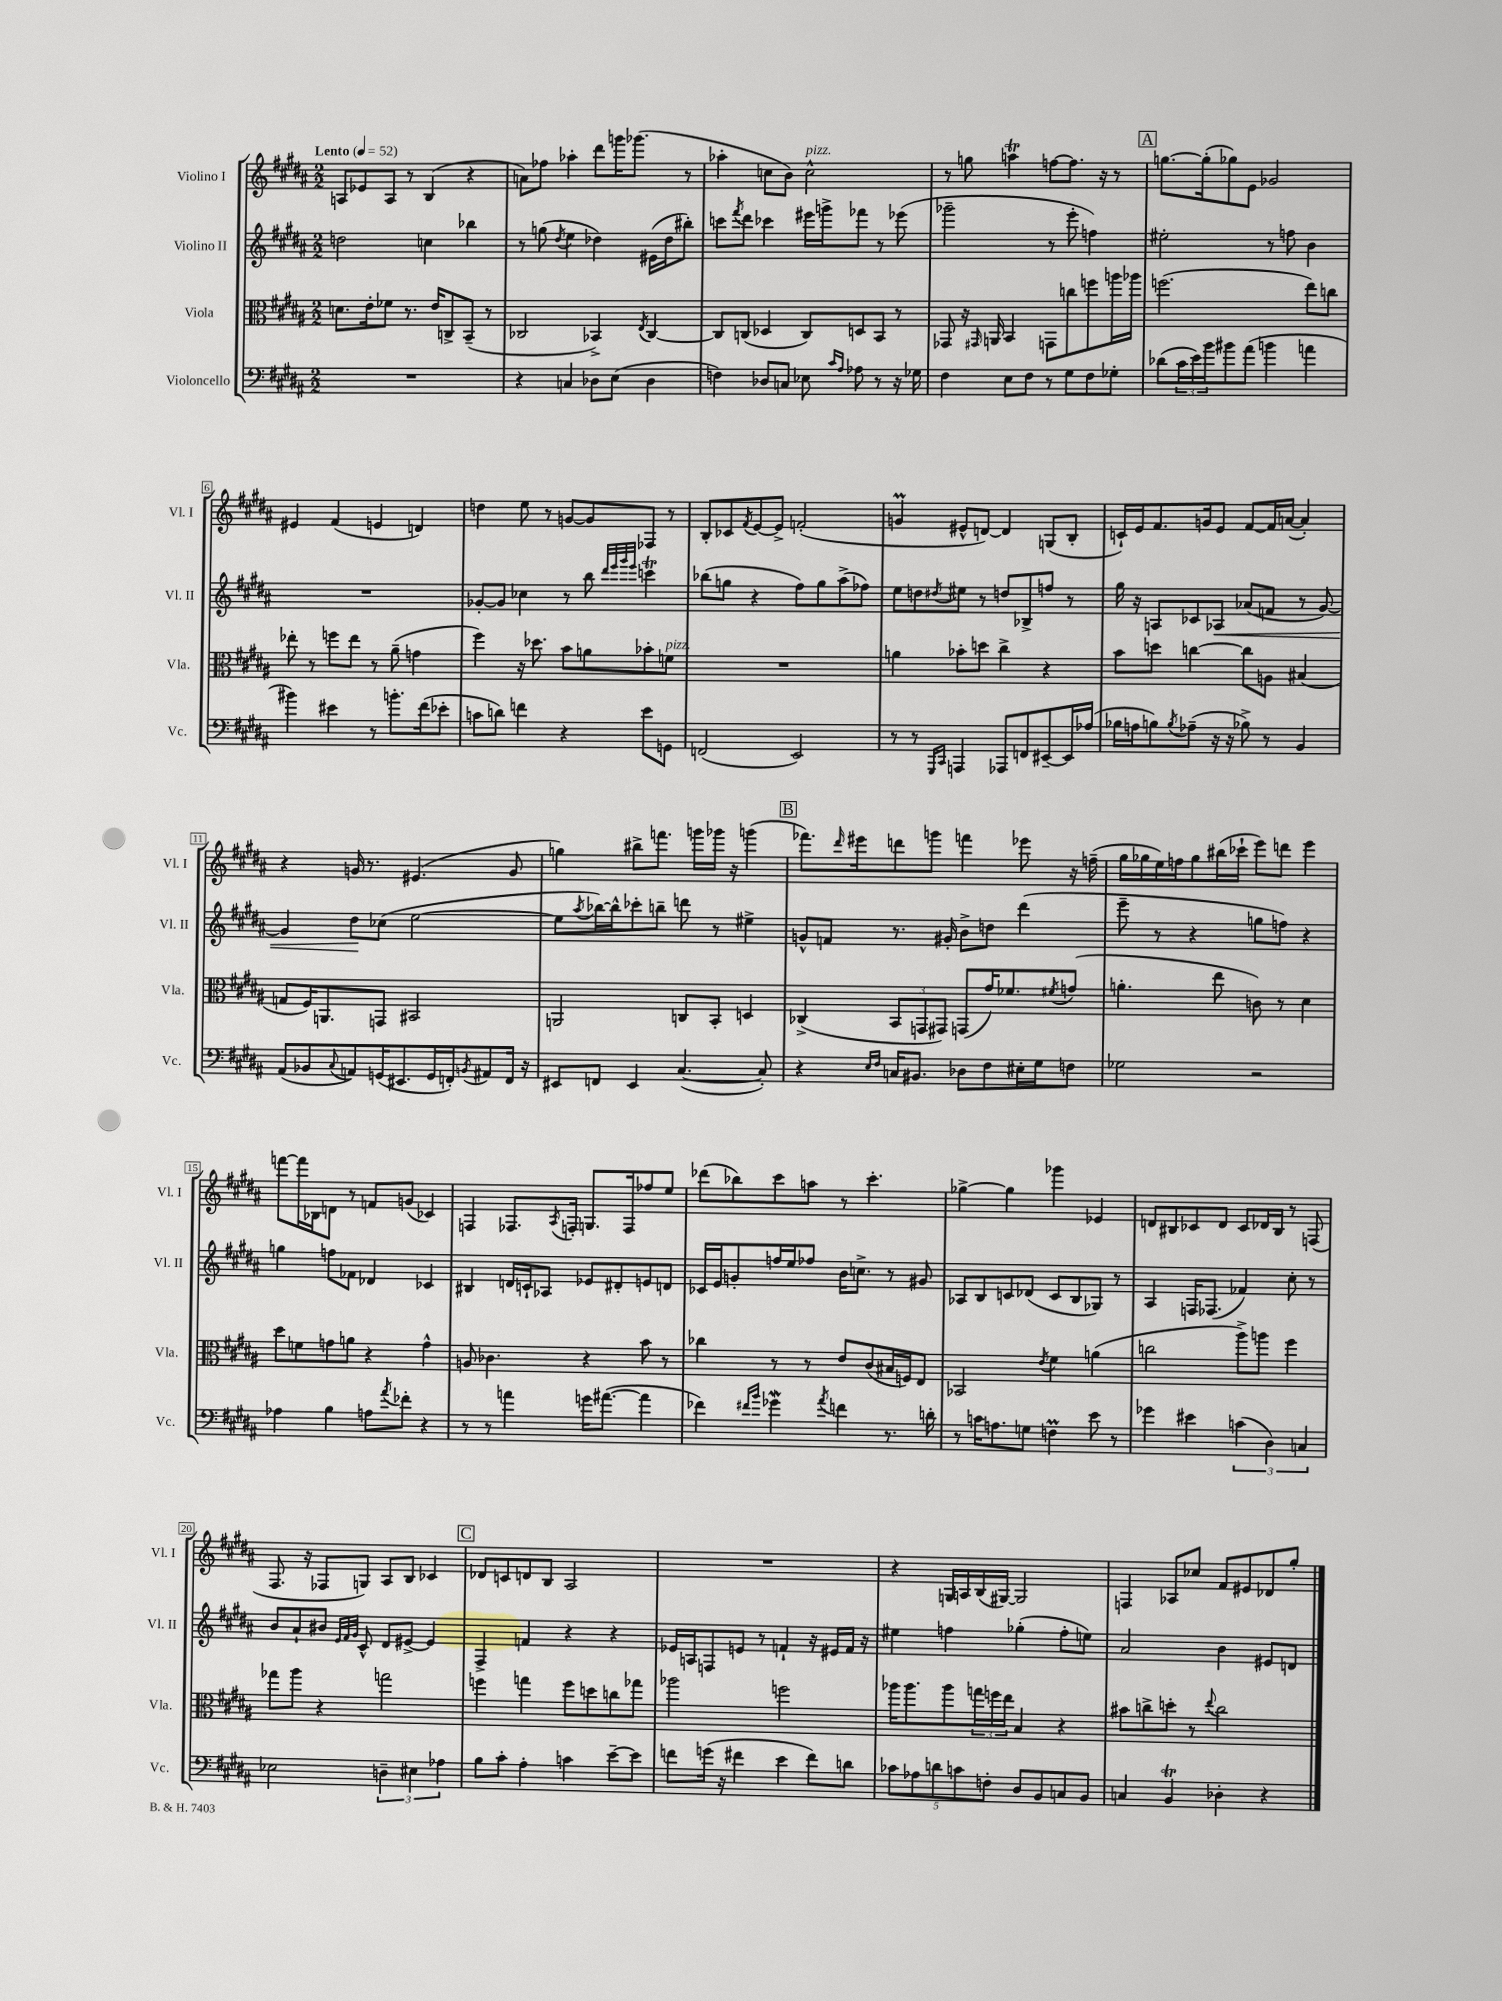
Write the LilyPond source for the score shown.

<<
\new StaffGroup <<
\new Staff = "s0" \with { instrumentName = "Violino I" shortInstrumentName = "Vl. I" } {
    \clef treble \key b \major \numericTimeSignature \time 2/2 \tempo "Lento" 4 = 52
    a8 ees'8 a8 r8 b4( r4 |
    a'8) fes''8 aes''4-. dis'''8 g'''16 ges'''8.( r8 |
    aes''4-. c''8 b'8) c''2-^^\markup { \italic "pizz." } |
    r8 g''8 a''4\trill f''8~ f''8. r16 r8 |
    \mark \markup { \box "A" } g''8.~ g''16-.( ges''8) e'8 ges'2 |
    eis'4 fis'4( e'4 d'4) |
    d''4 e''8 r8 g'8~ g'8 fes8 r8 |
    b8-. ces'8 \acciaccatura { fis'8 } e'8~ e'8-> f'2-.( |
    g'4\prall eis'8-^ d'8~) d'4 g8( b8-. |
    c'16-!) e'16 fis'8. g'16 e'8 fis'8~ fis'16 a'16~( a'4-.) |
    r4 g'16 r8. eis'4.( g'8 |
    g''4) bis''8-> f'''8. g'''16 ges'''16 r16 g'''4( |
    \mark \markup { \box "B" } fes'''8.) \grace { dis'''16 } eis'''16 d'''8 g'''8 f'''4 ees'''8 r16 f''16--( |
    gis''16 ges''16 e''16) f''16 ges''8 bis''16( ces'''16-! e'''8) d'''8 e'''4 |
    f'''8~ f'''16 bes16 d'8 r8 f'8 g'8( ces'4) |
    f4 fes8. \acciaccatura { ais8 } f16-. g8. f16 fes''8 e''8 |
    des'''8( bes''8) cis'''8 a''8 r8 cis'''4.-. |
    ges''4~-> ges''4 ges'''4 ees'4 |
    d'8 bis8 ces'8 d'8 ces'8 des'16 bis16 r8 f8( |
    fis8. r16 fes8 g8) ais8 b8 ces'4 |
    \mark \markup { \box "C" } des'8 c'8 d'8 b8 ais2 |
    R1 |
    r4 g16 a16 b16( gis16~) gis2 |
    f4 aes8 ces''8 fis'8 eis'8 des'8 gis''8-. \bar "|." |
}
\new Staff = "s1" \with { instrumentName = "Violino II" shortInstrumentName = "Vl. II" } {
    \clef treble \key b \major \numericTimeSignature \time 2/2
    d''2 c''4 bes''4 |
    r8 g''8( \acciaccatura { dis''8 } e''4 des''4) eis'16( des''16 bis''8-.) |
    c'''8 \acciaccatura { fis'''8 } dis'''8 ces'''4 eis'''16 g'''16-> fes'''8 r8 ees'''8( |
    ges'''2-- r8 e'''8-. f''4) |
    \mark \markup { \box "A" } eis''2-. r8 f''8 b'4 |
    R1 |
    ges'8~-. ges'8 ces''4 r8 b''8 \grace { dis'''32 e'''32 gis'''32 e'''32 } c'''4\trill |
    bes''8( g''8 r4 fis''8) g''8 ais''8->( fes''8) |
    e''8 d''8 \acciaccatura { dis''8 } eis''8 r8 d''8 bes8-> f''8 r8 |
    gis''16 r16 a8 ces'8 aes8\< aes'8( f'8 r8 gis'8~) |
    gis'4 dis''8\! ces''8( e''2~ |
    e''8 \acciaccatura { ais''8 } bes''16~) bes''16-^ ces'''8-. b''8-- d'''8 r8 eis''4-> |
    \mark \markup { \box "B" } g'8-^ f'8 r8. gis'16-. b'8-> d''8 dis'''4( |
    e'''8-- r8 r4 g''8 f''8) r4 |
    g''4 f''8 fes'8 des'4 ces'4 |
    bis4 d'16 c'16-! aes8 ees'8 dis'8-. e'8 d'8 |
    ces'16 e'16 g'8-. f''16 e''16 fes''8 b'16 c''8.-> r8 gis'8 |
    aes8 b8 c'8 des'8( c'8 b8 ges8) r8 |
    ais4 f16 fes8.( fes'4) cis''8-. r8 |
    b'8 ais'8-! bis'8 \grace { e'32 fis'32 gis'32 } cis'8-^ dis'8 eis'8~-> eis'4 |
    \mark \markup { \box "C" } fis4-> f'4 r4 r4 |
    ees'16 a16 f8 e'8 r8 f'4-! r16 eis'16 f'16 r16 |
    eis''4 f''4 ges''4-.( f''8-. e''8) |
    ais'2 b'4 eis'8 d'8 \bar "|." |
}
\new Staff = "s2" \with { instrumentName = "Viola" shortInstrumentName = "Vla." } {
    \clef alto \key b \major \numericTimeSignature \time 2/2
    d'8. e'16-. fes'8 r8. e'16 c8-> b,8--( r8 |
    ces2 bes,4->) \acciaccatura { e8 } ces4~ |
    ces8 c8( des4 c8) d8 b,8 r8 |
    ges,8 r16 \grace { gis,16 } a,16 b,4 g,8 c''8 f''8 a''16 aes''16 |
    \mark \markup { \box "A" } f''2.( e''8) c''8 |
    ees''8-. r8 f''8 ees''8 r8 ais'8--( g'4 |
    fis''4) r16 des''8. b'8 a'8 bes'8-. f'8^\markup { \italic "pizz." } |
    R1 |
    a'4 bes'8-. d''8 cis''4-> r4 |
    b'8 d''8 c''4~ c''8 a8 bis4( |
    g8 fis16) a,8. g,8 bis,2 |
    a,2 c8 b,8-. d4 |
    \mark \markup { \box "B" } ces4->( \tuplet 3/2 { b,8 g,8 gis,8) } g,8( gis'16) fes'8. \acciaccatura { fis'8 } g'8( |
    a'4.-. e''8 c'8) r8 dis'4 |
    dis''8 f'8 g'8 a'8 r4 g'4-^ |
    a8 ces'4. r4 b'8 r8 |
    ces''4 r8 r8 e'8 cis'8( bis16 f16) e8 |
    bes,2 \acciaccatura { e'8 } fis'4 a'4( |
    c''2 ais''8->) a''8 fis''4 |
    ges''8 ais''8 r4 g''2 |
    \mark \markup { \box "C" } f''4 g''4 f''8 d''8 c''8 ges''8 |
    aes''2 f''2 |
    aes''16 aes''8. aes''8 \tuplet 3/2 { g''16 f''16 e''16 } b4 r4 |
    bis'8 c''8-> d''8-. r8 \appoggiatura { e''8 } c''2 \bar "|." |
}
\new Staff = "s3" \with { instrumentName = "Violoncello" shortInstrumentName = "Vc." } {
    \clef bass \key b \major \numericTimeSignature \time 2/2
    R1 |
    r4 c4 des8 e8( des4 |
    f4) des8 c8 ees8 \grace { cis'16 ais16 } aes8 r8 r16 ges16 |
    fis4 e8 fis8 r8 gis8 fis8 ges8-. |
    \mark \markup { \box "A" } des'8( \tuplet 3/2 { cis'16 e'16) b'16 } bis'8 ais'8( b'4 a'4 |
    bis'4) eis'4 r8 b'8.-. fis'16( ees'8-. |
    c'8 d'8) f'4 r4 e'8 g,8 |
    f,2( e,2) |
    r8 r8 \grace { gis,,16 cis,16 } a,,4 aes,,8 f,8 eis,8~-- eis,16 aes16( |
    bes16 a16 b8) \acciaccatura { b8 } aes8--( r16 r16 bes8->) r8 b,4 |
    ais,8( bes,8 \appoggiatura { cis8 } a,8) g,16( eis,8. g,16 f,16-.) \acciaccatura { b,8 } ais,8 f,16 r16 |
    eis,8 f,8 eis,4 cis4.~( cis8-.) |
    \mark \markup { \box "B" } r4 \grace { e16 fis16 } c16 bis,8. des8 fis8 eis16-. gis16 f8 |
    ges2 r2 |
    aes4 b4 a8 \acciaccatura { ais'8 } fes'8-. r4 |
    r8 r8 a'4 g'16 ais'8.~( ais'4 |
    fes'4) \grace { fis'16 b'16 } ges'4\mordent \acciaccatura { ais'8 } f'4 r8. d'16-. |
    r8 c'16 a8. g8 f4\prall e'8 r8 |
    ges'4 eis'4 \tuplet 3/2 { c'4( dis4) c4 } |
    ees2 \tuplet 3/2 { d4-- eis4 aes4 } |
    \mark \markup { \box "C" } b8 cis'8-. ais4-. c'4 e'8~-- e'8 |
    f'8 g'16( r16 fis'4 e'4 fis'8) d'8 |
    \tuplet 5/4 { ces'8 aes8 d'8 c'8 f8-. } dis8 b,8 c8 b,8 |
    c4 b,4\trill des4-. r4 \bar "|." |
}
>>
>>
\layout { \context { \Score \override BarNumber.stencil = #(make-stencil-boxer 0.1 0.3 ly:text-interface::print) } }
